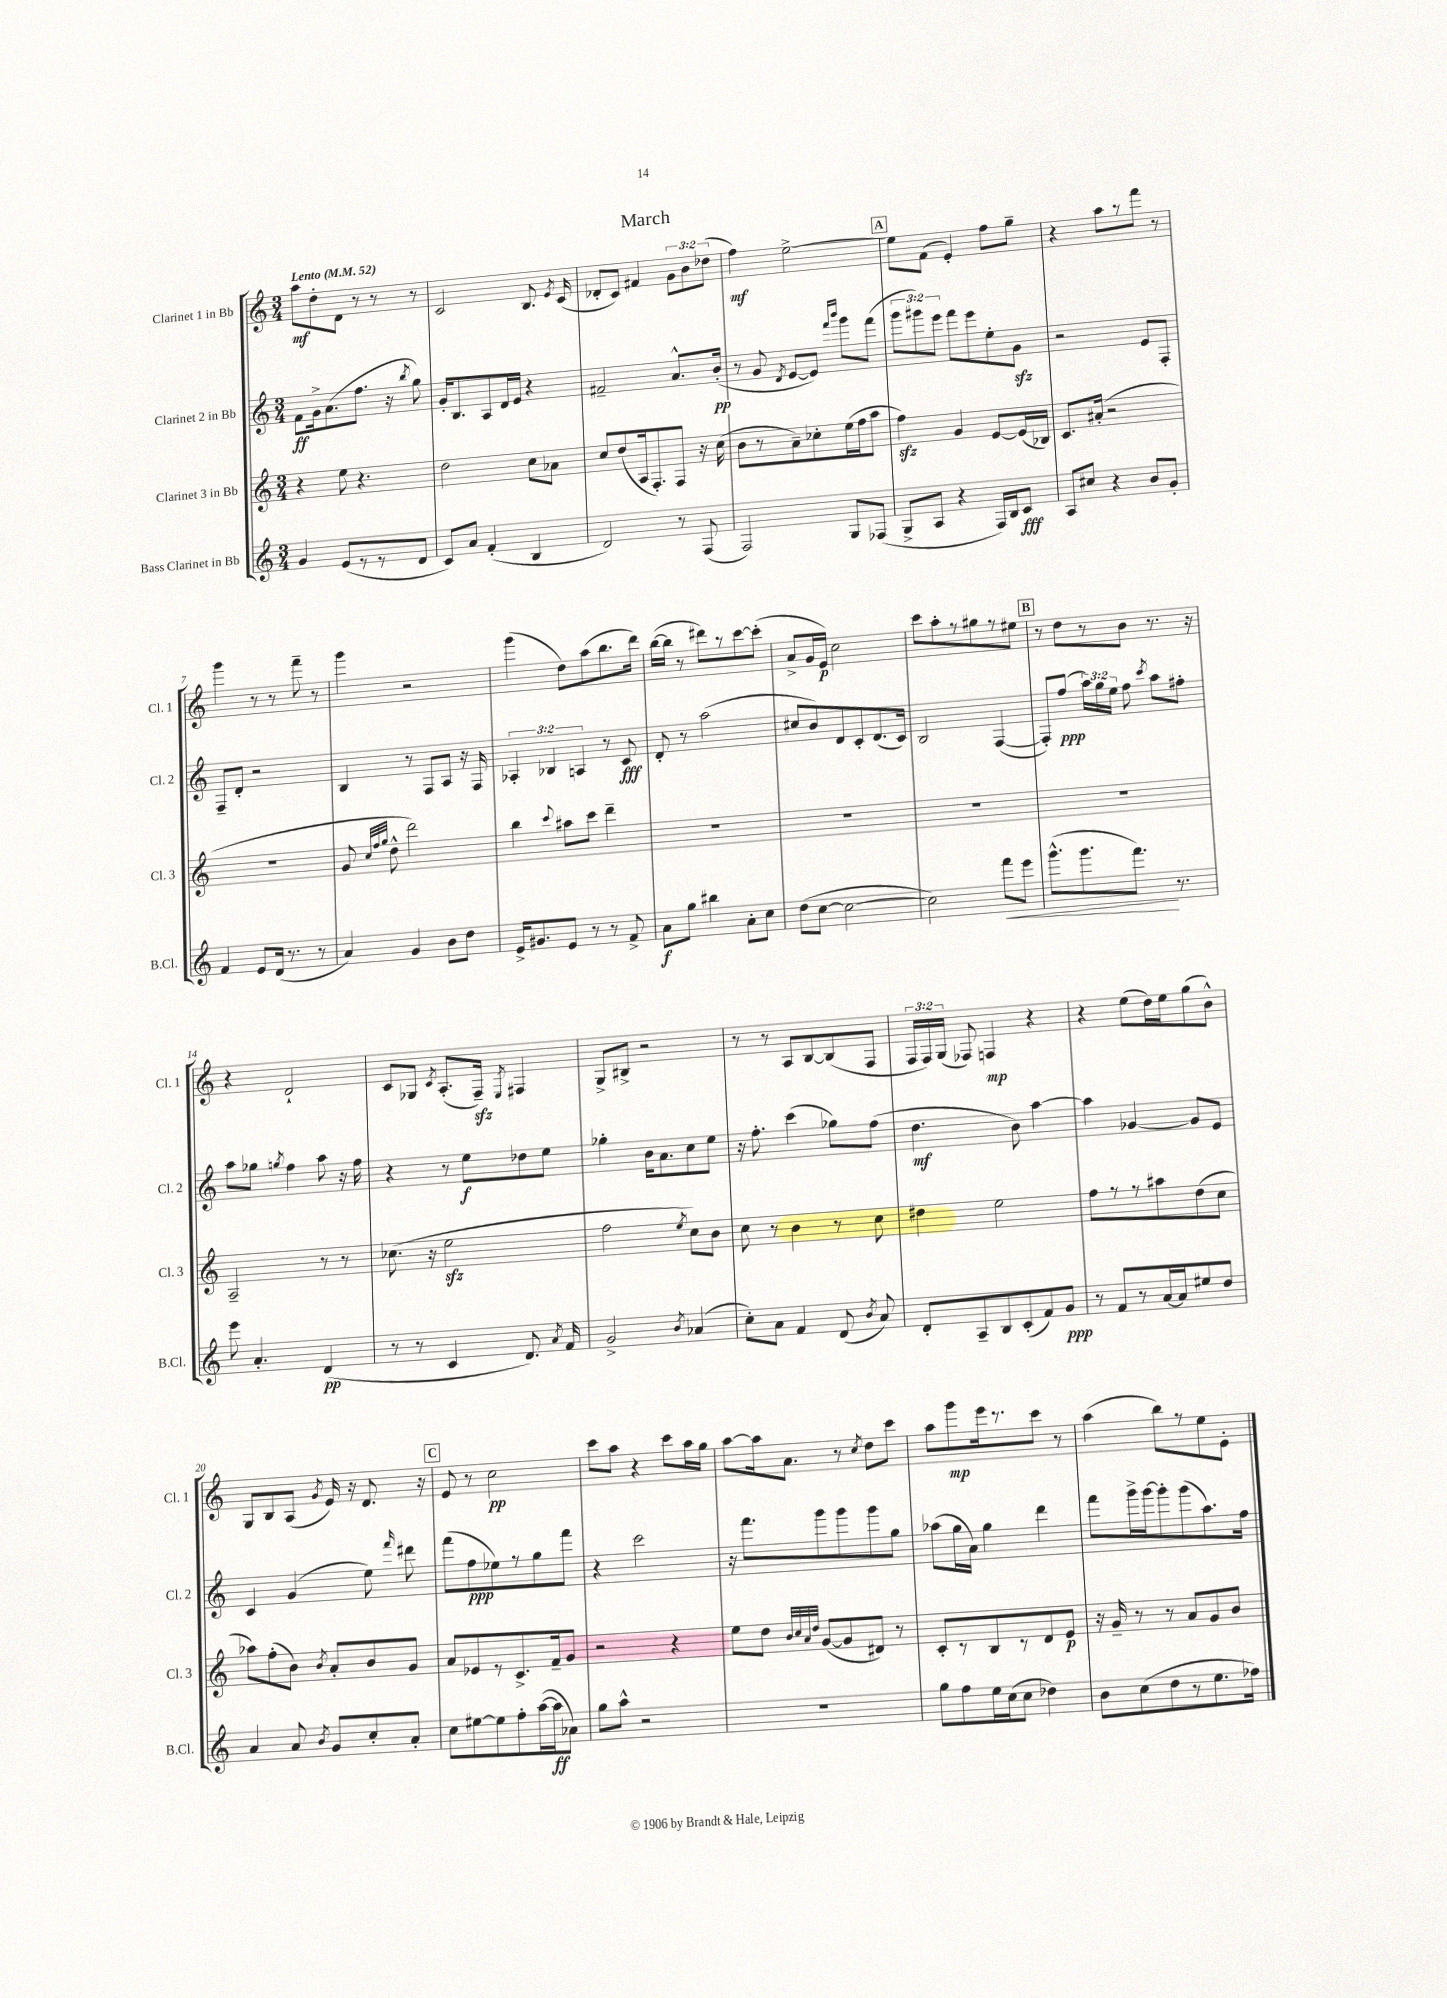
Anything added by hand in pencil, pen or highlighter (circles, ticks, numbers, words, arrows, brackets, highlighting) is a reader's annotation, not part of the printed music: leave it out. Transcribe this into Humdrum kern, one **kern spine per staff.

**kern	**kern	**kern	**kern
*staff4	*staff3	*staff2	*staff1
*clefG2	*clefG2	*clefG2	*clefG2
*k[]	*k[]	*k[]	*k[]
*M3/4	*M3/4	*M3/4	*M3/4
*MM52	*MM52	*MM52	*MM52
4g/	4r	8f\L	8aa\L
.	.	16g^\k	8dd'\
.	.	(8.a\	.
(8e/L	8ee\	.	8d\J
8r	4.r	8.ff\J	8r
8r	.	.	8r
.	.	16r	.
.	.	8qbb/	.
8d/J	.	8gg\)	8r
=	=	=	=
8c/L)	2dd\	16g'/LK	2c/
.	.	8.B/	.
8a/J	.	.	.
(4f'/	.	8A/	.
.	.	16d/L	.
.	.	16e/JJ	.
4B/	8cc\L	4r	8.B/
.	8a-\J	.	.
.	.	.	8qe/
.	.	.	(16c/
=	=	=	=
2d/)	8cc/L	2f#~/	8d-'/L
.	(8dd/	.	8c/J)
.	16A/k	.	4f#/
.	8.F'/)	.	.
8r	8F/J	8.a^^/L	12g\L
.	.	.	12b\
(8F/	16r	.	.
.	.	.	(12dd-\J
.	(16cc\	(16b'/Jk	.
=	=	=	=
2F/)	8b\L	8r	4ff\)
.	8r	8g/	.
.	.	8qd/	.
.	8a~\)	[8e/L	[2ee^\
.	8cc-'\	8e/]J)	.
.	.	16qqfff/LL	.
.	.	16qqbbb/JJ	.
8G/L	(16ee\L	8ggg\L	.
.	16ff\J	.	.
(8F-/J	8aa\J	(8fff\J	.
=	=	=	=
8G^/L	4ff\)	12ggg\L	8ee\]L
.	.	12ggg#\)	.
8A/J	.	.	(8f\J
.	.	12eee\J	.
4r	4g/	8fff\L	4e'/)
.	.	8eee\	.
16F/LL)	[8e/L	8ee'\	8ff\L
16B/J	.	.	.
8c/J	(16e/]L	8g\J	8gg~\J
.	16B-/JJ)	.	.
=	=	=	=
8A/L	8.c/L	2r	4r
8cc#/J	.	.	.
.	(16a#'/Jk	.	.
4r	2r	.	8aa\L
.	.	.	8r
8b/L	.	8e/L	8fff\J
8g'/J	.	8F'/J	8r
=	=	=	=
4f/	2.r	8F~/L	4ggg\
.	.	8d'/J	.
8e/L	.	2r	8r
(16d/Jk	.	.	8r
8.r	.	.	.
.	.	.	8fff~\
8r	.	.	8r
=	=	=	=
4a/)	8g/	4B/	4ggg\
.	32qqcc/LLL	.	.
.	32qqff/	.	.
.	32qqgg/JJJ	.	.
.	8dd^^\	.	.
4g/	2ddd\)	8r	2r
.	.	8F/L	.
8b\L	.	8A/J	.
8dd\J	.	16r	.
.	.	16F/	.
=	=	=	=
16e^/LK	4bb\	6A-'/	(4ggg\
8.g#/	.	.	.
.	.	6B-/	.
.	8qqccc/	.	.
8e/J	8aa#\L	.	8dd\L)
.	.	6A/	.
8r	8ccc\J	.	(8aa\
8r	4ddd~\	8r	8.bb\
8f^/	.	8c/	.
.	.	.	16ddd\Jk)
=	=	=	=
8a\L	2.r	8d'/	([16bb\LL
.	.	.	16bb\]JJ
8gg\J	.	8r	8r
4bb#\	.	(2aa\	8ddd#\L)
.	.	.	8r
8a'\L	.	.	[8ccc\
8cc\J	.	.	(8ccc'\]J
=	=	=	=
(8dd\L	2.r	8cc#/L	8a^/L
[8cc\J	.	8b/)	16g/L
.	.	.	16e/JJ)
2cc\_	.	8d/	2cc\
.	.	8c'/	.
.	.	(8.d/	.
.	.	16c/Jk)	.
=	=	=	=
2cc\])	2.r	2B/	8ccc\L
.	.	.	8aa'\
.	.	.	8r
.	.	.	8gg#\
8fff\L	.	([4F/	8r
8eee\J	.	.	8ee#\J
=	=	=	=
(8.ggg^^\L	2.r	8F'/]L)	8r
.	.	(8ff/J	8dd\L
8.ggg\	.	.	.
.	.	24aa\LL)	8r
.	.	24gg\	.
.	.	24ee\JJ	.
8.fff\J)	.	8ff\	8b\J
.	.	8qccc/	.
.	.	8aa\L	8.r
8.r	.	.	.
.	.	8ff#'\J	.
.	.	.	16r
=	=	=	=
8eee\	2A~/	8aa\L	4r
4.a'/	.	8gg-\J	.
.	.	8qgg/	.
.	.	4ff\	2d`/
(4d/	8r	8aa\	.
.	8r	16r	.
.	.	16ff\	.
=	=	=	=
8r	(8.cc-\	4r	8c/L
8r	.	.	8G-/J
.	16r	.	.
.	.	.	8qc/
4c/	2ee\	8r	(8.A'/L
.	.	8ee\L	.
.	.	.	16F~/Jk)
.	.	.	8qE/
8.d/)	.	8dd-\	4F#/
.	.	8ee\J	.
8qa/	.	.	.
16f/	.	.	.
=	=	=	=
2g^/	2ff\	4gg-'\	8G^/L
.	.	.	8B#^/J
.	.	16b\LK	2r
.	.	8.a\	.
8qb/	8qee/	.	.
(4a-/	8cc\L)	8cc\	.
.	8b\J	8ee\J	.
=	=	=	=
8cc'\L)	8cc\	16r	8r
.	.	8.ff'\	.
8a\J	8r	.	8r
4f/	4b\	(4ccc\	8A/L
.	.	.	[8B/
(8d/	8r	8gg-\L)	(8B/]
8qb/	.	.	.
8a/)	8cc\	(8ff\J	8F/J
=	=	=	=
8d'/L	4dd#\	4.dd\	24F/LL
.	.	.	24F/)
.	.	.	(24G/JJ
8A~/	.	.	8F-/)
8B/	2ee\	.	4F/
(8c'/	.	8b\)	.
8f/)	.	[4aa\	4r
8g/J	.	.	.
=	=	=	=
8r	8ff\L	4aa\]	4r
8f/L	8r	.	.
8r	8r	[4g-/	(8ee\L
[16a/L	8aa#\	.	16dd\L)
16a/]J	.	.	16ee\J
8ee#/	(8dd\	8g-/]L	(8gg\
8dd/J	8cc\J	8e/J	8b^^\J)
=	=	=	=
4a/	8aa-\L)	4c/	8G/L
.	(8ff'\	.	8B/
8a/	8b\J)	(4g/	(8A/J
8qb/	8qb/	.	8qg/
8g/L	8a'/L	.	16e/)
.	.	.	16r
8cc'/	8b/	8ee\)	8.d/
.	.	16qqfff/	.
8a'/J	8g/J	8ddd#\	.
.	.	.	16r
=	=	=	=
8cc\L	8a/L	(8fff\L	8e/
[8ee#\	8e-/	8ff\	8r
8ee#\]	8r	8ee-\)	2cc\
8ff'\	8.c^/	8r	.
([16aa\L	.	8gg\	.
16aa\]J	16f~/k	.	.
8a-\J)	8g/J	8fff\J	.
=	=	=	=
8gg\L	2r	4r	8ccc\L
8aa^^\J	.	.	8aa\J
2r	.	2ccc\	4r
.	4r	.	8ccc\L
.	.	.	16aa\L
.	.	.	16gg\JJ
=	=	=	=
2.r	8ee\L	16r	[8aa\L
.	.	8.fff\L	.
.	8dd\J	.	16aa\]k
.	.	.	8.a\J
.	32qqb/LLL	.	.
.	32qqcc/	.	.
.	32qqa/	.	.
.	32qqdd/JJJ	.	.
.	([8g/L	8ggg\	.
.	8g/]	8ggg\	8r
.	.	.	8qcc/
.	8d#/J)	8ggg\	8dd\L
.	8r	8gg\J	8ccc\J
=	=	=	=
8gg\L	8c'/L	(8aa-\L	8aa\L
8ff\	8r	16gg\L	8ggg\
.	.	16a\JJ)	.
16ee\L	8B/	4gg\	16eee\k
(16cc\J	.	.	8.r
8cc\J	8r	.	.
4dd-\)	8d/	4ddd\	8ccc\J
.	8e/J	.	8r
=	=	=	=
8b\L	16r	8fff\L	(4aa\
.	16g~/	.	.
(8cc\	8r	16ggg^\L	.
.	.	[16ggg\J	.
8dd\	8r	8ggg'\]	8bb\L)
8r	8a/L	(8ggg\	8r
8.ee\	8g/	8.aa\)	8ee\
.	8b/J	.	8e'\J
16ff-\Jk)	.	16ff\Jk	.
==	==	==	==
*-	*-	*-	*-
